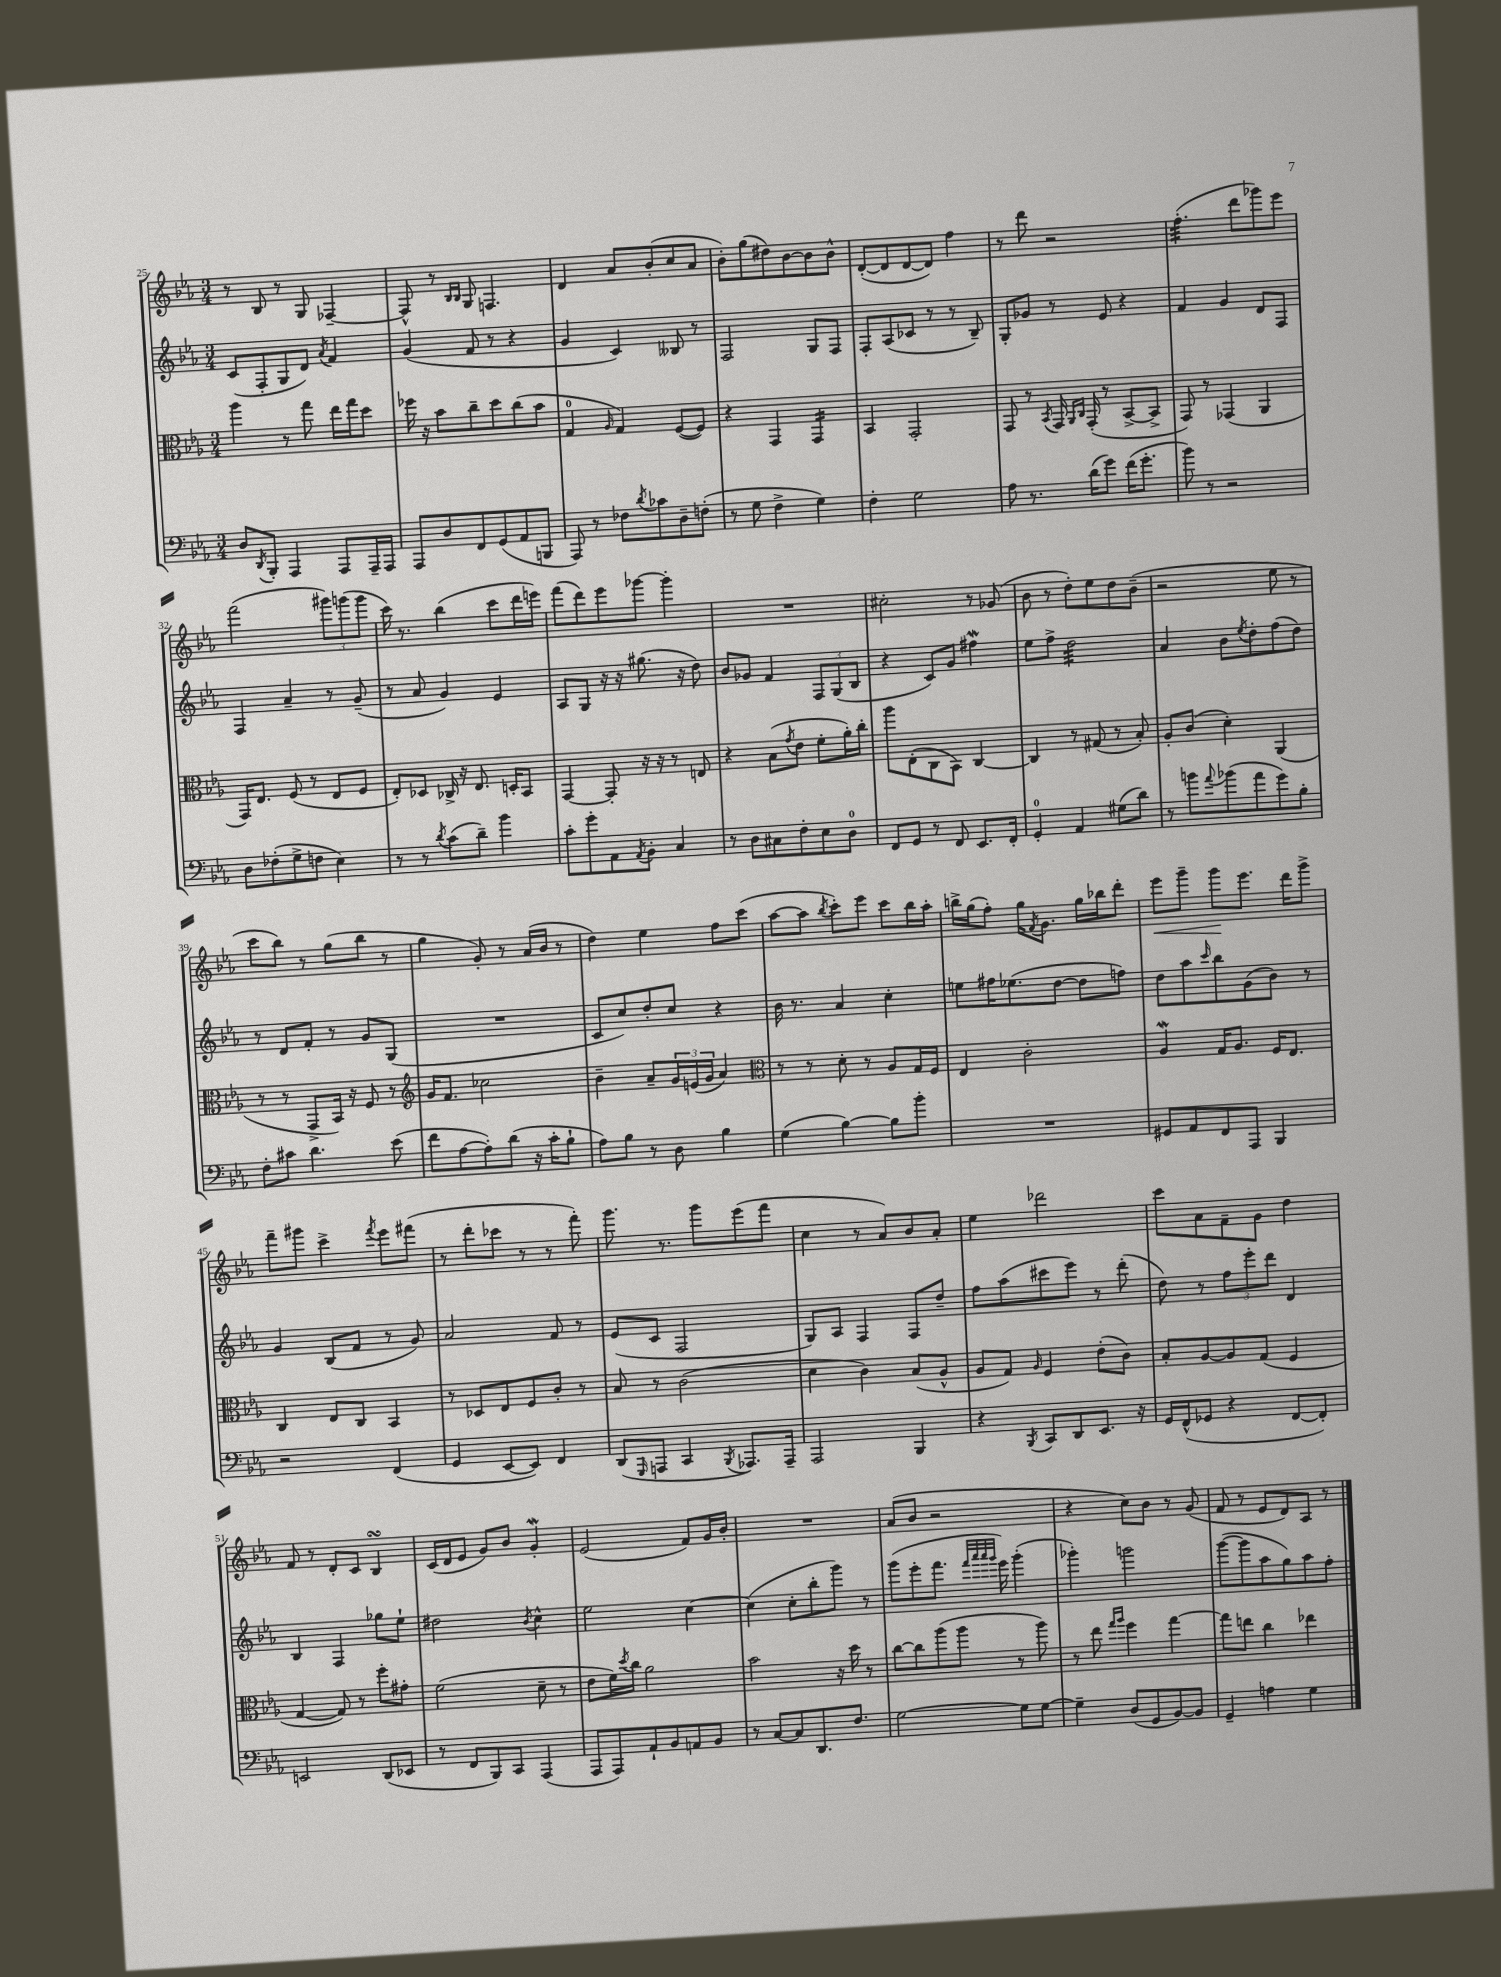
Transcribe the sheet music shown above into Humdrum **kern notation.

**kern	**kern	**kern	**kern
*staff4	*staff3	*staff2	*staff1
*clefF4	*clefC3	*clefG2	*clefG2
*k[b-e-a-]	*k[b-e-a-]	*k[b-e-a-]	*k[b-e-a-]
*M3/4	*M3/4	*M3/4	*M3/4
8D	4aa-	(8c	8r
8qDD	.	.	.
8BBB-'	.	8F'	8B-
4AAA-	8r	8G	8r
.	8gg	8d)	8G
.	.	8qa-	.
8AAA-	16ee-	4f	[4F-~
.	16gg	.	.
16AAA-~	8dd	.	.
16AAA-	.	.	.
=	=	=	=
8AAA-	16ff-	(4g	8F-^^]
.	16r	.	.
8D	8b-	.	8r
.	.	.	16qqB-
.	.	.	16qqB-
8FF	8cc~	8f	8G
(8GG	8dd	8r	4.F
8AA-	(8cc	4r	.
8BBB	8b-	.	.
=	=	=	=
8AAA-)	4G	4g	4d
8r	.	.	.
.	16qqA-	.	.
8F-	4G)	4c)	8a-
8qd	.	.	.
8c-	.	.	(8b-'
8D~	([8F	8B--	8cc
(8F'	8F])	8r	8a-
=	=	=	=
8r	4r	2F	8b-')
8G	.	.	(8gg
4F^	4GG	.	8dd#)
.	.	.	[8b-
4G)	4GG	8G	8b-]
.	.	8F	8b-^^
=	=	=	=
4F'	4BB-	8F'	([8d'
.	.	(8A-	8d]
2G	2GG'	8c-	[8d
.	.	8r	8d])
.	.	8r	4ff
.	.	8B-~)	.
=	=	=	=
8A-	8GG	8G'	8r
8.r	8r	8g-	8ddd
.	8qBB-	.	.
.	16GG	8r	2r
.	16qqAA-	.	.
.	16qqC	.	.
(16d	(16GG'	.	.
8g)	8r	8e-	.
(16f	[8BB-^	4r	.
8.g'	.	.	.
.	8BB-^]	.	.
=	=	=	=
8b-)	8GG)	4f	(4.ff'
8r	8r	.	.
2r	(4GG-	4g	.
.	.	.	8ddd
.	4AA-	8d	8ggg-)
.	.	8F	8eee-
=	=	=	=
8D	16GG)	4F	(2fff
.	8.E-	.	.
(8F-'	.	.	.
8G^	(8F	4a-~	.
8F	8r	.	.
4E-)	8E-	8r	12ggg#)
.	.	.	(12ggg
.	8F	(8g~	.
.	.	.	12ggg
=	=	=	=
8r	8E-')	8r	16ccc)
.	.	.	8.r
8r	8D-	8a-	.
8qd	.	.	.
(8c	16C-^	4g)	(4bb-
.	16r	.	.
8d~)	8.E-	.	.
4b-	.	4e-	8ccc
.	16D'	.	.
.	8BB-	.	16ddd
.	.	.	16eee)
=	=	=	=
8c'	[4GG	8A-	(8fff
8g'	.	8G	8ddd)
8AA-	8GG']	16r	8eee-
.	.	16r	.
8qAA-	.	.	.
8BB-'	16r	(8.gg#	[8ggg-
.	16r	.	.
4C	8r	.	4ggg-']
.	.	16r	.
.	8E	8dd)	.
=	=	=	=
8r	4r	8b-	2.r
8D	.	8g-	.
8C#	(8B-	4f	.
.	8qg	.	.
8F'	8e-	.	.
8E-	8f'	12F	.
.	.	(12G	.
8D	16a-')	.	.
.	.	12B-	.
.	16cc'	.	.
=	=	=	=
8FF	8aa-	4r	2cc#'
8GG	(8E-'	.	.
8r	8C	8c)	.
8FF	8BB-)	8g	.
8.EE-	[4C	4ff#	8r
.	.	.	(8g-
16FF'	.	.	.
=	=	=	=
4GG'	4C]	8ee-	8b-
.	.	8ff^	8r
4AA-	8r	2dd	8dd')
.	(8G#	.	8ee-
(8G#	8r	.	8dd
8d)	8B-')	.	(8b-~
=	=	=	=
8r	8A-'	4a-	2r
8b	(8c	.	.
8qqa-	.	.	.
(8b-	4d')	8b-	.
.	.	8qee-	.
8a-	.	8dd'	.
8g)	(4AA-	(8ff	8ee-
8B-'	.	8dd)	8r
=	=	=	=
8F'	8r	8r	8ccc
8c#	8r	8d	8bb-)
4.d	8GG^	8f'	8r
.	16BB-)	8r	(8gg
.	16r	.	.
.	8F	8g	8bb-
(8e-	8r	(8G	8r
=	=	=	=
*	*clefG2	*	*
8f	16g	2.r	4gg
.	8.f	.	.
[8A-	.	.	.
8A-'])	2cc-	.	8g')
(8d	.	.	8r
16r	.	.	(16a-
16c'	.	.	16b-
8B-`	.	.	8r
=	=	=	=
8A-)	4b-~	8c	4dd)
8B-	.	8cc)	.
8r	8a-~	8dd'	4ee-
8D	24g	8cc	.
.	(24e	.	.
.	24g	.	.
4B-	4a-)	4r	8ff
.	.	.	(8ccc
=	=	=	=
*	*clefC3	*	*
(4G	8r	16b-	[8aa-
.	.	8.r	.
.	8r	.	8aa-]
.	.	.	8qbb-
[4B-)	8d'	4a-	8ccc')
.	8r	.	8eee-
8B-]	8A-	4cc'	8ccc
8b-'	16G	.	16bb-
.	16F	.	16aa-'
=	=	=	=
2.r	4E-	8ee	16bb^
.	.	.	(16gg
.	.	16ff#	8ff')
.	.	(8.ee-	.
.	2c'	.	16gg
.	.	.	8qf
.	.	.	8.g
.	.	[8dd	.
.	.	8dd]	16gg
.	.	.	16bb-
.	.	8ff)	8ddd'
=	=	=	=
8GG#	4A-	8dd	8eee-
8AA-	.	8aa-	8ggg~
.	.	16qqccc	.
8FF	16G	8bb-	8ggg
.	8.A-	.	.
8AAA-	.	(8g	8.eee-
4BBB-	16F	8b-)	.
.	8.E-	.	16ddd
.	.	8r	8ggg^
=	=	=	=
2r	4C	4g	8fff~
.	.	.	8ggg#
.	8E-	(8B-	4ccc^
.	8C	8f	.
.	.	.	8qfff
(4FF	4BB-	8r	8eee-
.	.	8g)	(8fff#
=	=	=	=
4GG	8r	2a-	8r
.	8D-	.	8ddd'
[8EE-	8E-	.	8ccc-
8EE-])	8F	.	8r
4FF	8c'	8f	8r
.	8r	8r	8fff')
=	=	=	=
(8DD	8B-	(8e-	8.ggg
16qqGGG	.	.	.
8AAA	8r	8c	.
.	.	.	8.r
4CC	(2c	2F	.
.	.	.	8ggg
8qBBB-	.	.	.
8.AAA-)	.	.	(8eee-
.	.	.	8fff
16AAA-~	.	.	.
=	=	=	=
2AAA-	4d	8G)	4cc
.	.	8A-	.
.	4c)	4F	8r
.	.	.	8a-)
4BBB-	(8B-	8F	8b-
.	8A-^^	8dd~	8a-'
=	=	=	=
4r	8A-	8ff	4ee-
.	8G)	(8aa-	.
8qBBB-	16qqA-	.	.
8CC	4F	8ccc#	2ddd-
8DD	.	8eee-)	.
8.EE-	(8e-'	8r	.
.	8c)	(8ddd'	.
16r	.	.	.
=	=	=	=
16GG	8B-'	8dd)	8ccc
(16FF^^	.	.	.
8GG-	[8A-	8r	8a-
4r	8A-]	12ff	8f~
.	.	12eee-'	.
.	(8G	.	8g
.	.	12ddd	.
[8FF	4F	4d	4dd
8FF'])	.	.	.
=	=	=	=
2EE	[4G	4B-	8f
.	.	.	8r
.	8G])	4F	8d'
.	8r	.	8c
(8DD	8ff'	8gg-	4B-
8EE-	8g#'	8ee-`	.
=	=	=	=
8r	(2f	2dd#	(16c
.	.	.	16d
8FF	.	.	8e-
8BBB-)	.	.	8g)
8CC	.	.	8b-
.	.	8qb-	.
(4AAA-	8d~	4cc^^	4g'
.	8r	.	.
=	=	=	=
8AAA-	8e-	2ee-	(2e-
8AAA-)	16f)	.	.
.	8qdd	.	.
.	16cc	.	.
8AA-`	2a-	.	.
8BB-	.	.	.
8AA	.	[4cc	8f)
8BB-	.	.	16g
.	.	.	16b-'
=	=	=	=
8r	2b-	(4cc]	2.r
[8C	.	.	.
8C]	.	8cc'	.
8.DD	.	8bb-'	.
.	16r	8ggg)	.
8.F	16dd	.	.
.	8r	8r	.
=	=	=	=
[2G	[8cc	(8ggg	(8a-
.	8cc]	8eee-'	8b-
.	(8aa-	8.fff	2r
.	8aa-	.	.
.	.	32qqfff	.
.	.	32qqaaa-	.
.	.	32qqaaa-	.
.	.	32qqggg	.
.	.	16eee-)	.
8G]	8r	(4ggg'	.
[8G	8aa-)	.	.
=	=	=	=
4G~]	8r	4ggg-')	4r
.	8ee-	.	.
.	16qqgg	.	.
.	16qqaa-	.	.
(8D	4ff	2ggg	8cc)
8GG	.	.	8b-
[8BB-)	[4gg	.	8r
8BB-]	.	.	(8g
=	=	=	=
4GG~	8gg]	([8ggg	8f
.	8ee	8ggg]	8r
4A	4cc	8aa-	8e-
.	.	8gg)	8d)
4G	4ee-	8aa-	8A-
.	.	8ff'	8r
==	==	==	==
*-	*-	*-	*-
